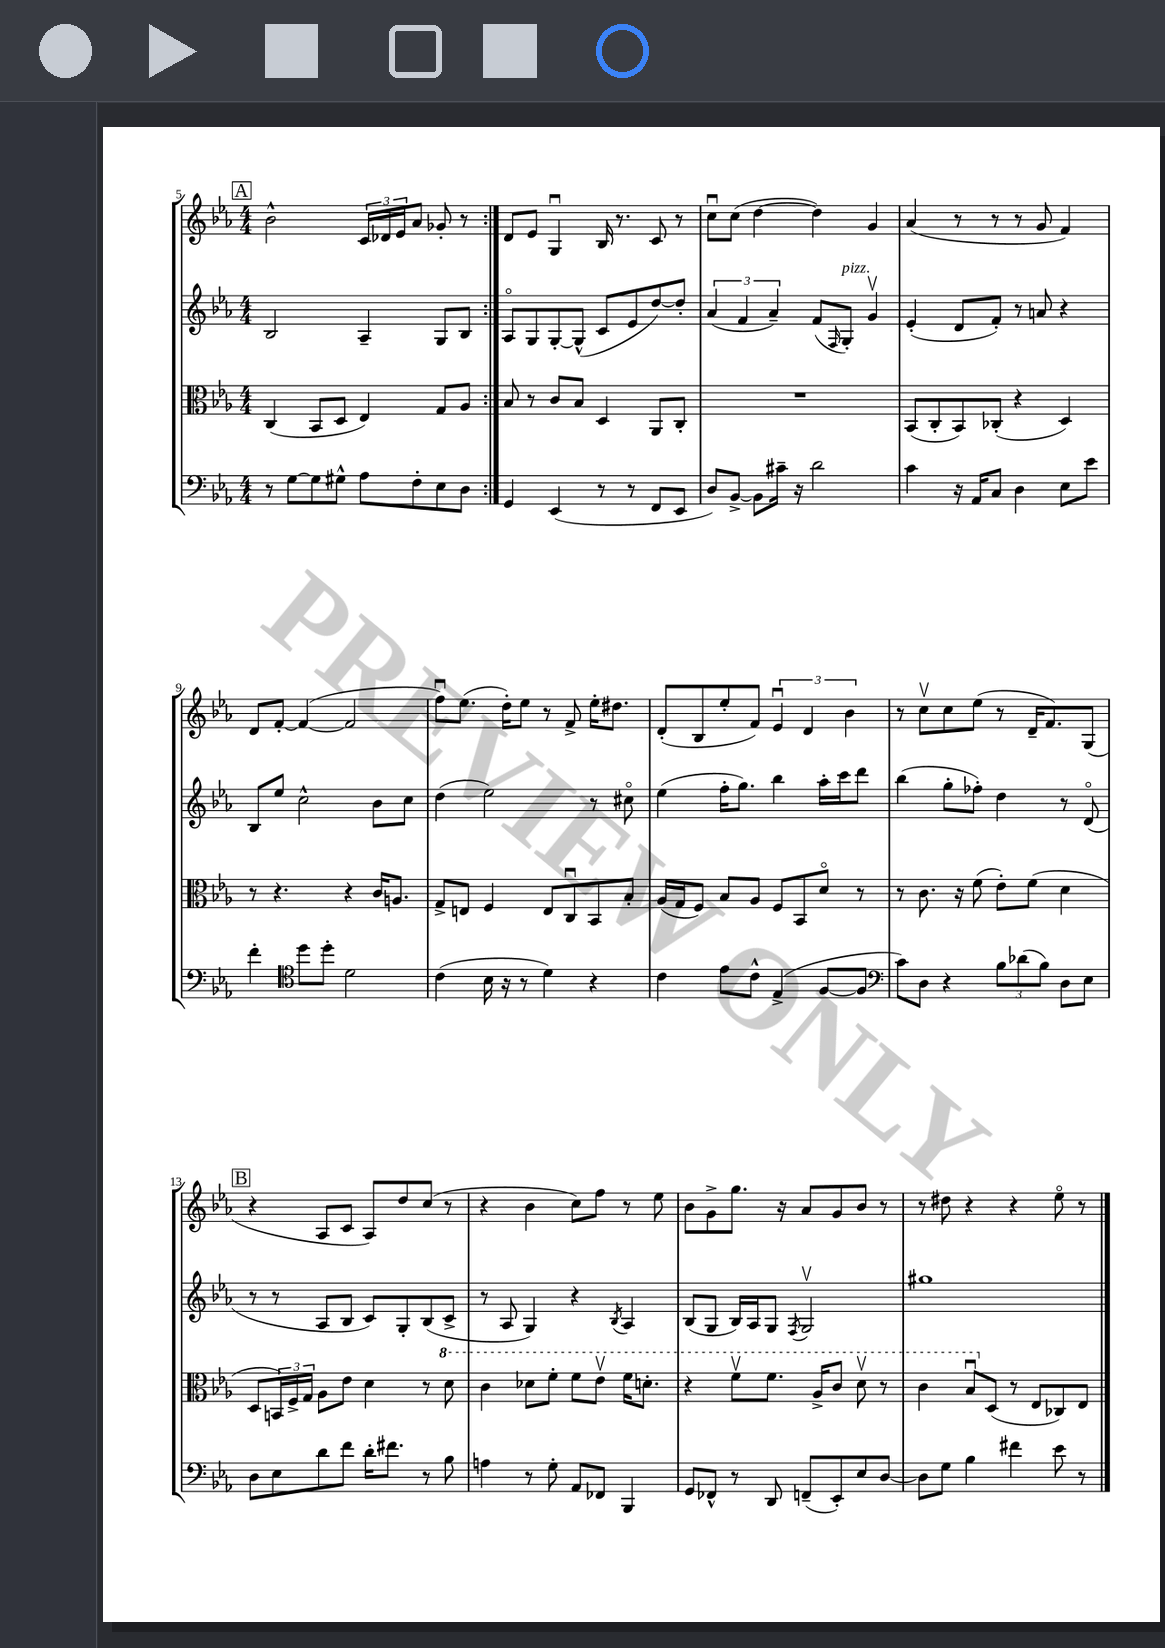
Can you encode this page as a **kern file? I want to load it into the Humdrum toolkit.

**kern	**kern	**kern	**kern
*staff4	*staff3	*staff2	*staff1
*clefF4	*clefC3	*clefG2	*clefG2
*k[b-e-a-]	*k[b-e-a-]	*k[b-e-a-]	*k[b-e-a-]
*M4/4	*M4/4	*M4/4	*M4/4
8r	(4C	2B-	2b-^^
[8G	.	.	.
8G]	8BB-	.	.
8G#^^	8D	.	.
8A-	4E-)	4A-~	24c
.	.	.	24d-
.	.	.	24e-
8F'	.	.	8a-
8E-	8G	8G	8g-'
8D	8A-	8B-	8r
=:|!	=:|!	=:|!	=:|!
4GG	8B-	8A-o	8d
.	8r	8G	8e-
(4EE-	8c	[8G'	4Gu
.	8B-	(8G^^]	.
8r	4D	8c	16B-
.	.	.	8.r
8r	.	8e-	.
8FF	8AA-	[8dd)	8c
8EE-	8C'	8dd']	8r
=	=	=	=
8D)	1r	(6a-	8ccu
[8BB-^	.	.	(8cc
.	.	6f	.
8BB-]	.	.	[4dd
.	.	6a-~)	.
16c#~	.	.	.
16r	.	.	.
2d	.	(8f	4dd])
.	.	16qqF	.
.	.	8G')	.
.	.	4gv	4g
=	=	=	=
4c	(8BB-	(4e-'	(4a-
.	8C'	.	.
16r	8BB-)	8d	8r
16AA-	.	.	.
8C	(8C-'	8f')	8r
4D	4r	8r	8r
.	.	8a	8g
8E-	4D)	4r	4f)
8e-	.	.	.
=	=	=	=
4f'	8r	8B-	8d
.	4.r	8ee-	[8f'
*clefC4	*	*	*
8dd	.	2cc^^	(4f_
8dd'	.	.	.
2d	4r	.	2f]
.	16c	8b-	.
.	8.A	.	.
.	.	8cc	.
=	=	=	=
(4c	8G^	(4dd	8ffu)
.	8E	.	(8.ee-
16B-	4F	2ee-)	.
16r	.	.	16dd')
8r	.	.	8ee-
4d)	8E	.	8r
.	8Cu	.	8f^
4r	8BB-	8r	16ee-'
.	.	.	8.dd#
.	8B-'	8cc#o	.
=	=	=	=
4c	(16A-	(4ee-	(8d'
.	16G	.	.
.	8F)	.	8B-
8e-	8B-	16ff'	8ee-'
.	.	8.gg)	.
8c^^	8A-	.	8f)
(4E-^	8F	4bb-	6e-u
.	8BB-	.	.
.	.	.	6d
[8F	8do	16aa-'	.
.	.	16ccc	.
.	.	.	6b-
8F]	8r	8ddd	.
=	=	=	=
*clefF4	*	*	*
8c)	8r	(4bb-	8r
8D	8.c	.	8ccv
4r	.	8gg'	8cc
.	16r	.	.
.	(8f	8ff-')	(8ee-
12B-	8e-')	4dd	8r
(12d-	.	.	.
.	(8f	.	16d~
12B-)	.	.	.
.	.	.	8.f)
8D	4d	8r	.
8E-	.	(8do	(8G
=	=	=	=
8D	8D	8r	4r
8E-	24BB)	8r	.
.	24F^	.	.
.	24G	.	.
8d	8A-	8A-	8A-
8f	8e-	8B-	8c
16d'	4d	8c)	8A-)
8.f#	.	.	.
.	.	8G'	8dd
8r	8r	(8B-	(8cc
8B-	8dd	8c^	8r
=	=	=	=
4A	4cc	8r	4r
.	.	8A-	.
8r	8dd-	4G)	4b-
8G'	8ff'	.	.
8AA-	8ff	4r	8cc)
8FF-	8ee-v	.	8ff
.	.	8qB-	.
4BBB-	16ff	4A-	8r
.	8.dd'	.	.
.	.	.	8ee-
=	=	=	=
8GG	4r	(8B-	8b-
8FF-^^	.	8G	8g^
8r	8ffv	16B-)	8.gg
.	.	16A-	.
8DD	8.ff	8G	.
.	.	.	16r
.	.	8qF	.
(8FF~	.	2Gv	8a-
.	16a-^	.	.
8EE-')	8cc	.	8g
8E-	8ddv	.	8b-
[8D	8r	.	8r
=	=	=	=
8D]	4cc	1gg#	8r
8G	.	.	8dd#
4B-	8b-u	.	4r
.	(8D	.	.
4f#	8r	.	4r
.	8E-	.	.
8e-	8C-)	.	8ee-o
8r	8E-	.	8r
==	==	==	==
*-	*-	*-	*-
